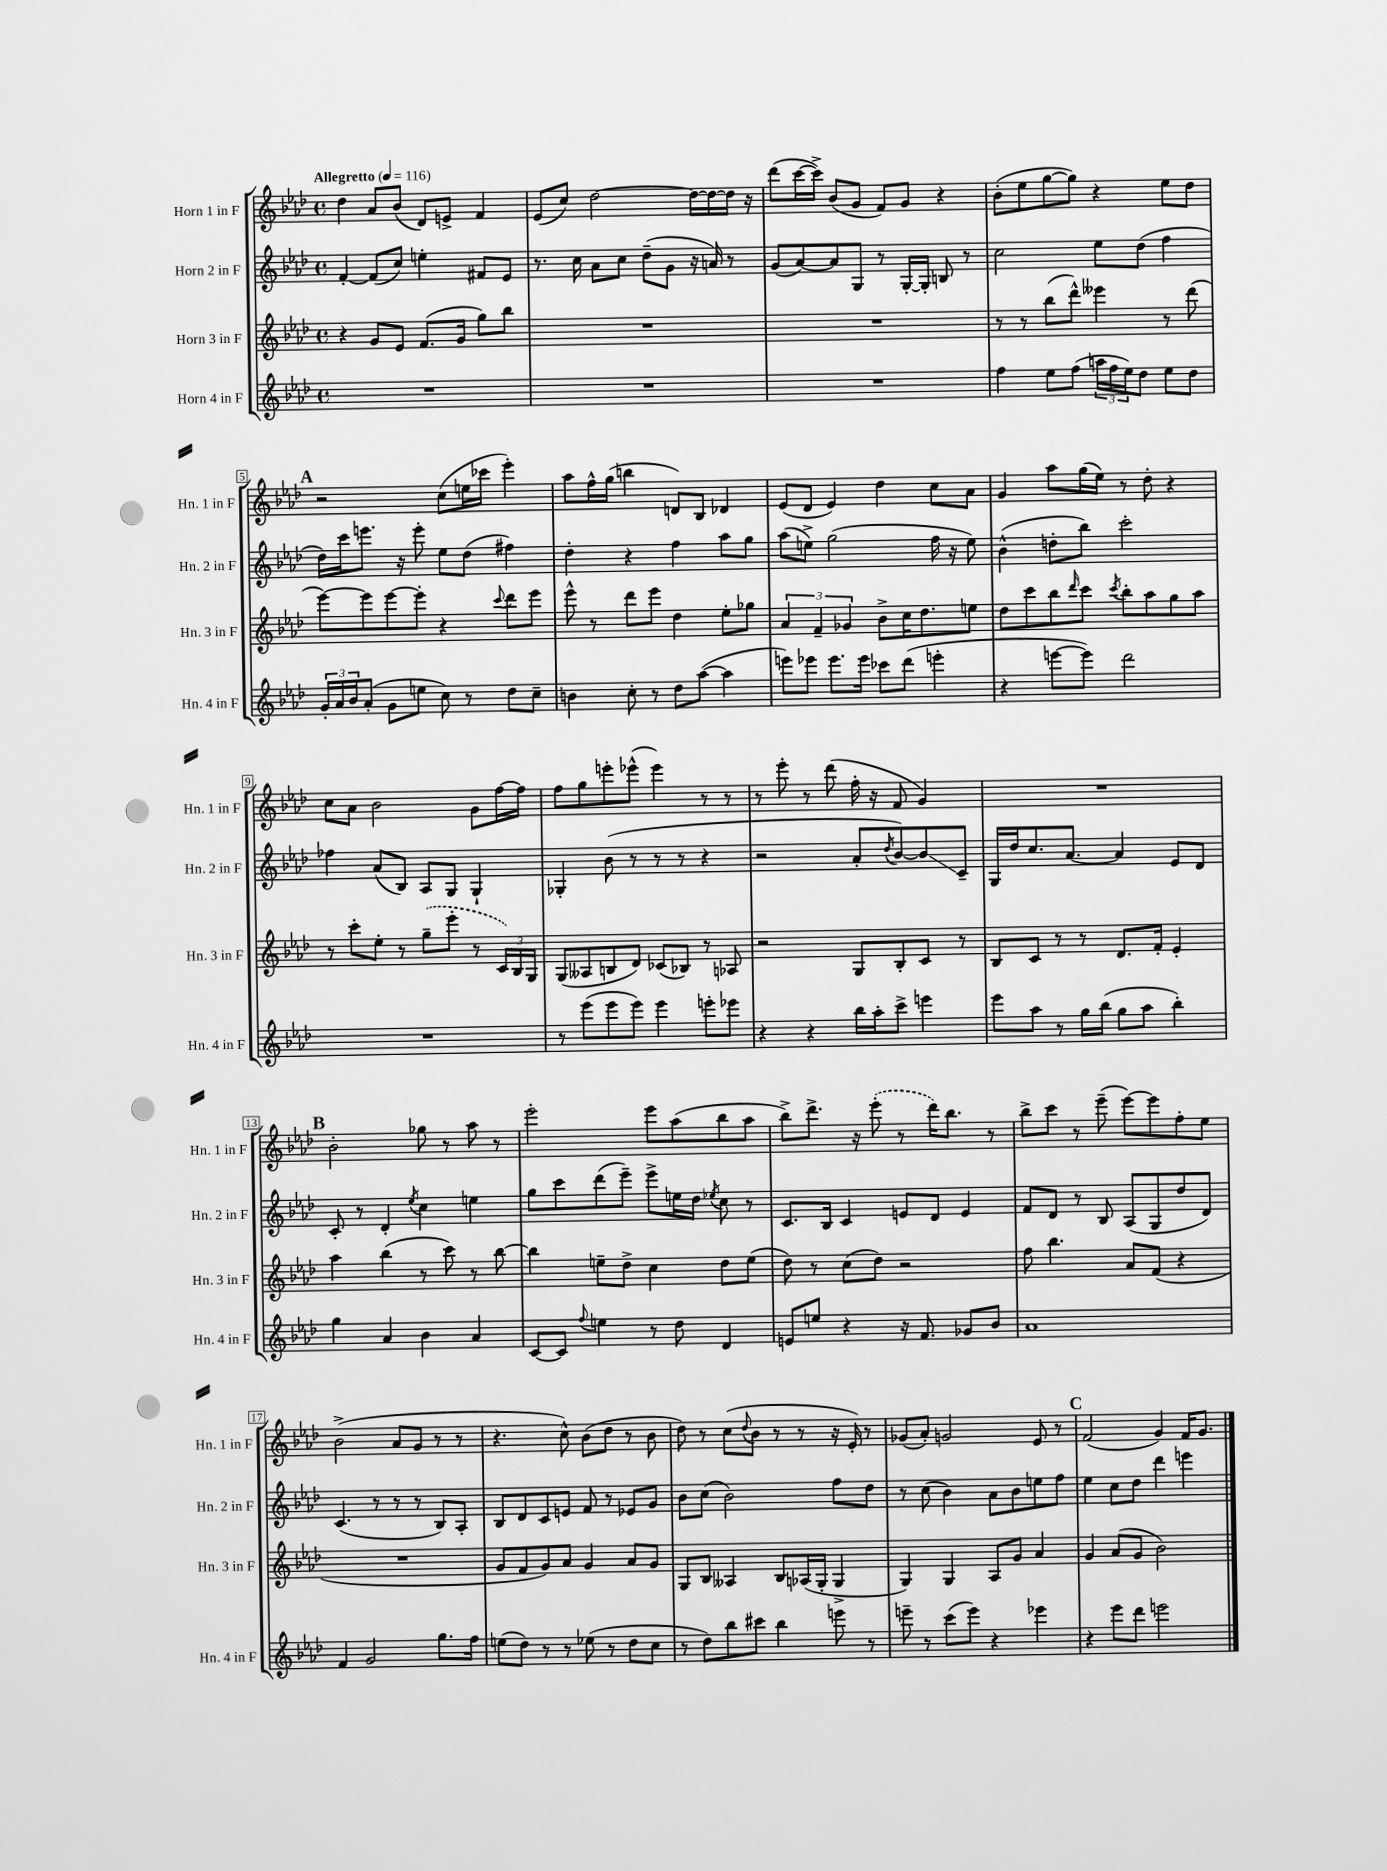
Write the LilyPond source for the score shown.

<<
\new StaffGroup <<
\new Staff = "s0" \with { instrumentName = "Horn 1 in F" shortInstrumentName = "Hn. 1 in F" } {
    \clef treble \key aes \major \defaultTimeSignature \time 4/4 \tempo "Allegretto" 4 = 116
    des''4 aes'8 bes'8( des'8) e'8-> f'4 |
    ees'8( c''8) des''2~ des''16~ des''16~ des''16 r16 |
    des'''8( c'''16~ c'''16->) bes'8( g'8 f'8) g'8 r4 |
    bes'8-.( ees''8 g''8~ g''8) r4 ees''8 des''8 |
    \mark \markup { \bold "A" } r2 c''8( e''16 ces'''16 ees'''4-.) |
    aes''8 f''16-^ g''16( b''4 d'8) bes8 des'4 |
    ees'8( des'8 ees'4) des''4 c''8 aes'8 |
    g'4 aes''8 g''16( ees''16) r8 des''8-. r4 |
    c''8 aes'8 bes'2 g'8 f''16~ f''16 |
    f''8 g''8 e'''8-. ees'''8-^( ees'''4) r8 r8 |
    r8 ees'''8-. r8 des'''8( f''16-. r16 f'8 g'4) |
    R1 |
    \mark \markup { \bold "B" } bes'2-. ges''8 r8 aes''8 r8 |
    ees'''2-. ees'''8 aes''8( bes''8 aes''8 |
    bes''8->) des'''8.-> r16 \once \slurDashed ees'''8-.( r8 des'''16) bes''8. r8 |
    bes''8-> c'''8 r8 ees'''8--( ees'''8~) ees'''8 f''8-. ees''8 |
    bes'2->( aes'8 g'8 r8 r8 |
    r4. c''8-^) bes'8( des''8 r8 bes'8 |
    des''8) r8 c''8( \appoggiatura { des''8 } bes'8 r8 r8 r16 ees'16-.) r8 |
    ges'8( aes'8-.) g'2 ees'8 r8 |
    \mark \markup { \bold "C" } f'2( g'4) f'16 g'8. \bar "|." |
}
\new Staff = "s1" \with { instrumentName = "Horn 2 in F" shortInstrumentName = "Hn. 2 in F" } {
    \clef treble \key aes \major \defaultTimeSignature \time 4/4
    f'4~-. f'8( c''8) e''4-. fis'8 ees'8 |
    r8. c''16 aes'8 c''8 des''8--( g'8 r16 a'16) r8 |
    g'8( aes'8~) aes'8 g8 r8 g16~-. g16-. b8 r8 |
    c''2 ees''8 des''8( f''4 |
    \mark \markup { \bold "A" } des''16) c'''16 e'''8. r16 e'''8-. ees''8 des''8( fis''4) |
    des''4-. r4 f''4 aes''8 g''8 |
    aes''8( e''8->) g''2( f''16 r16 e''8) |
    bes'4-^( d''8-. bes''8) c'''2-. |
    fes''4 aes'8( bes8) aes8 g8 g4-! |
    ges4-. bes'8( r8 r8 r8 r4 |
    r2 aes'8-. \acciaccatura { des''8 } bes'8~) bes'8\glissando c'8-- |
    g16 des''16 c''8. aes'8.~ aes'4 ees'8 des'8 |
    \mark \markup { \bold "B" } c'8-. r8 des'4-. \acciaccatura { ees''8 } c''4 e''4 |
    g''8 c'''8 des'''8( ees'''8--) ees'''8-> e''16 des''16 \acciaccatura { ees''8 } c''8 r8 |
    c'8. bes16 c'4 e'8 des'8 e'4 |
    f'8 des'8 r8 bes8 aes8( g8 des''8 des'8) |
    c'4.( r8 r8 r8 bes8) aes8-. |
    bes8 des'8 c'8 e'8 f'8 r8 ees'8 g'8 |
    bes'8 c''8( bes'2) f''8 des''8 |
    r8 c''8( bes'4) aes'8 bes'8 e''8 f''8 |
    \mark \markup { \bold "C" } ees''4 c''8 des''8 des'''4 e'''4 \bar "|." |
}
\new Staff = "s2" \with { instrumentName = "Horn 3 in F" shortInstrumentName = "Hn. 3 in F" } {
    \clef treble \key aes \major \defaultTimeSignature \time 4/4
    r4 g'8 ees'8 f'8.( g'16 g''8) bes''8 |
    R1 |
    R1 |
    r8 r8 bes''8( des'''8-^) eeses'''4 r8 des'''8( |
    \mark \markup { \bold "A" } ees'''8~) ees'''8 ees'''8~ ees'''8-. r4 \appoggiatura { c'''8 } des'''8 ees'''8 |
    ees'''8-^ r8 des'''8 ees'''8 des''4 ees''8-. ges''8 |
    \tuplet 3/2 { aes'4 f'4-- ges'4 } bes'8-> c''16 des''8. e''8 |
    des''8 c'''8 bes''8 \grace { des'''16 } c'''8 \acciaccatura { c'''8 } bes''8-. aes''8 g''8 aes''8 |
    r8 c'''8-. ees''8-. r8 \once \slurDashed g''8--( ees'''8-. r8 \tuplet 3/2 { c'16) bes16 g16 } |
    g8( aeses8 b8 des'8) ces'8( bes8) r8 aes8 |
    r2 g8 bes8-. c'8 r8 |
    bes8 c'8 r8 r8 des'8. f'16-. ees'4-. |
    \mark \markup { \bold "B" } aes''4 bes''4( r8 c'''8) r8 bes''8~ |
    bes''4 e''8-- des''8-> c''4 des''8 e''8( |
    des''8) r8 c''8( des''8) r2 |
    f''8 bes''4. aes'8 f'8( r4 |
    R1 |
    g'8 f'8 g'8) aes'8 g'4 aes'8 g'8 |
    g8 bes8 aeses4 bes8 aes16( g16-. g4-> |
    g4) g4 aes8 g'8 aes'4 |
    \mark \markup { \bold "C" } g'4 aes'8( g'8 bes'2) \bar "|." |
}
\new Staff = "s3" \with { instrumentName = "Horn 4 in F" shortInstrumentName = "Hn. 4 in F" } {
    \clef treble \key aes \major \defaultTimeSignature \time 4/4
    R1 |
    R1 |
    R1 |
    f''4 ees''8 f''8( \tuplet 3/2 { a''16 f''16 ees''16) } des''8 ees''8 des''8 |
    \mark \markup { \bold "A" } \tuplet 3/2 { g'16-. aes'16 bes'16 } aes'8-.( g'8 e''8 c''8) r8 des''8 c''8-- |
    b'4 c''8-. r8 des''8 aes''8~( aes''4 |
    e'''8) ees'''8 ees'''8. ees'''16 ces'''8 des'''8( e'''4-. |
    r4 e'''8~ e'''8) des'''2 |
    R1 |
    r8 ees'''8( ees'''8 ees'''8) ees'''4 e'''8-. ees'''8 |
    r4 r4 bes''16 aes''16-. c'''8-> e'''4 |
    ees'''8 aes''8 r8 g''16 bes''16( g''8 aes''8 bes''4-.) |
    \mark \markup { \bold "B" } g''4 aes'4 bes'4 aes'4 |
    c'8~ c'8 \appoggiatura { f''8 } e''4 r8 des''8 des'4 |
    e'8 e''8 r4 r16 f'8. ges'8 bes'8 |
    aes'1 |
    f'4 g'2 g''8. f''16 |
    e''8( des''8) r8 r8 ees''8( r8 des''8 c''8 |
    r8 des''8) bes''8 cis'''8 bes''4 e'''8 r8 |
    e'''8-- r8 c'''8( e'''8) r4 ees'''4 |
    \mark \markup { \bold "C" } r4 ees'''8 des'''8 e'''2 \bar "|." |
}
>>
>>
\layout { \context { \Score \override BarNumber.stencil = #(make-stencil-boxer 0.1 0.3 ly:text-interface::print) } }
